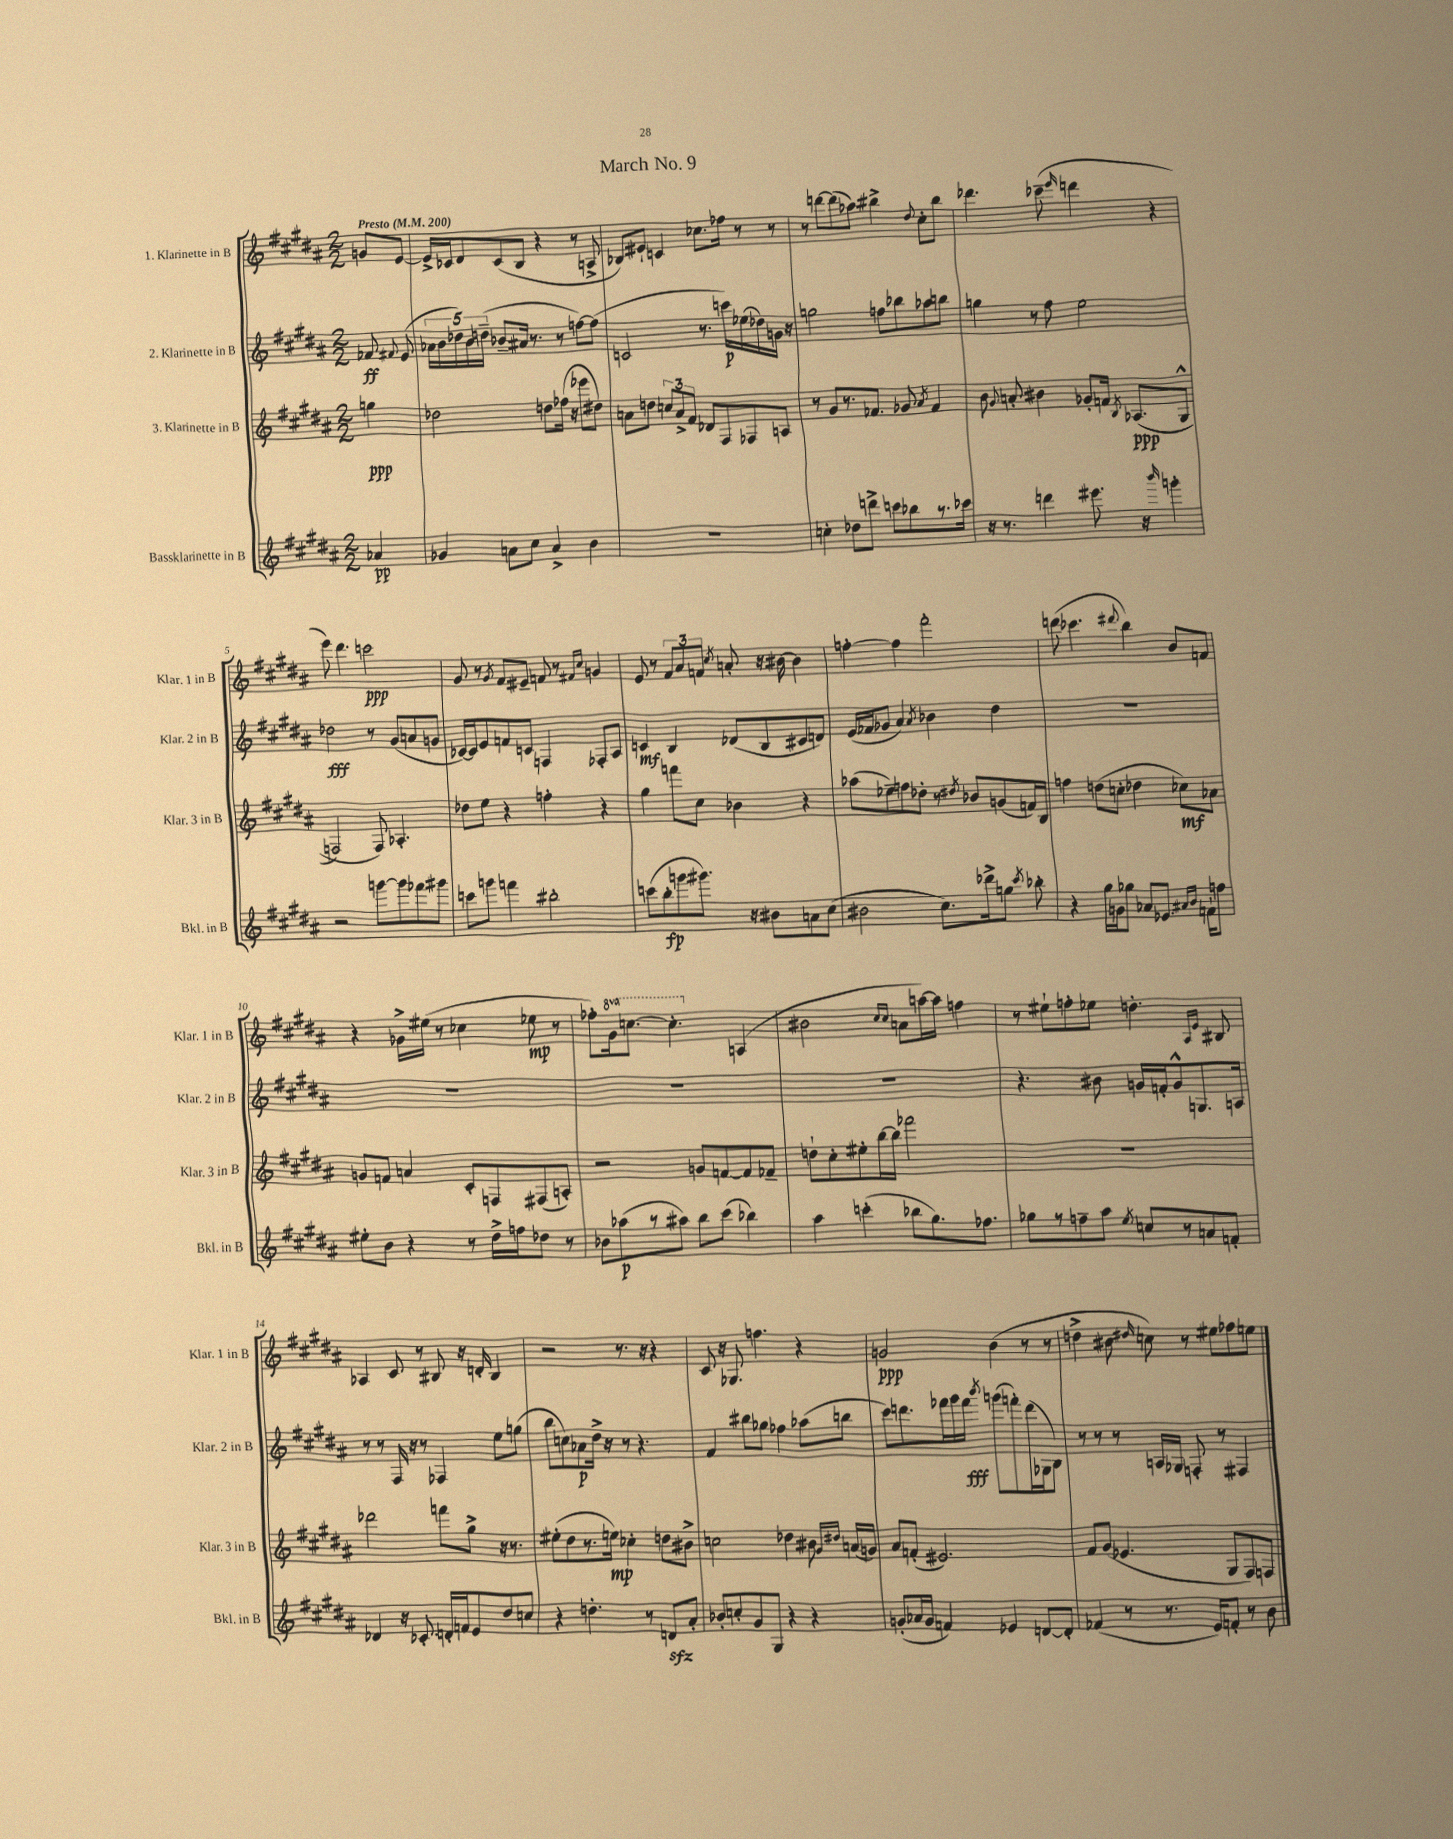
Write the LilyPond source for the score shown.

\header { title = "March No. 9" }
<<
\new StaffGroup <<
\new Staff = "s0" \with { instrumentName = "1. Klarinette in B" shortInstrumentName = "Klar. 1 in B" } {
    \clef treble \key b \major \numericTimeSignature \time 2/2 \set Staff.ottavationMarkups = #ottavation-simple-ordinals \partial 4 \tempo "Presto" 4 = 200
    \autoBeamOff g'8[ e'8]~ |
    e'16[-> ces'16 dis'8 ces'8( b8] r4 r8 a8-> |
    bes8[) eis'8]-! c'4 ces''8.[ fes''16] r8 r8 |
    r8 d'''8[~ d'''8( aes''8]) bis''4-> \appoggiatura { dis''8 } cis''8[-. bis''8] |
    des'''4. ces'''8--( \grace { e'''16 } d'''4 r4 |
    e'''8) dis'''4. c'''2\ppp |
    gis'8 r8 \acciaccatura { gis'8 } fis'8[ eis'8]-- f'8 r8 \grace { fis'16[ cis''16] } g'4 |
    e'8 r8 \tuplet 3/2 { fis'8[ ais'8 f'8] } \acciaccatura { cis''8 } a'8-. r16 bis'16~ bis'4 |
    f''4~-. f''4 fis'''2-. |
    d'''8( ces'''4. \appoggiatura { dis'''8 } b''4) b'8[ f'8] |
    r4 ges'16[-> eis''16]( r8 ces''4 ees''8\mp r8 |
    fes''8[-.) \ottava #1 gis''16 c'''8.]~ c'''4.-. \ottava #0 a4( |
    bis'2 \grace { cis''16[ cis''16] } a'8[ a''16~) a''16] f''4 |
    r8 eis''8[-! f''8-. ees''8] d''4.-. \grace { ais16[ e'16] } bis8 |
    aes4 cis'8 r8 bis8 r16 d'16-. bis4 |
    r2 r8. r16 r4 |
    cis'8 r16 ges8. f''4. r4 |
    g'2\ppp b'4( r8 r8 |
    d''4-> bis'8 \grace { dis''16 } c''8) r8 eis''8[ fes''8 e''8] \bar "|." |
}
\new Staff = "s1" \with { instrumentName = "2. Klarinette in B" shortInstrumentName = "Klar. 2 in B" } {
    \clef treble \key b \major \numericTimeSignature \time 2/2 \partial 4
    \autoBeamOff fes'8\ff \appoggiatura { fis'8 } e'8( |
    \tuplet 5/4 { aes'16[ b'16 des''16) b'16 d''16]--( } bes'8[-- ais'16] r8. r8 f''8[~) f''8]( |
    c'2 r8. c'''16[\p) ees''16( des''16) g'16] r16 |
    g''2 f''8[ bes''8 aes''8 b''8] |
    g''4 r8 fis''8 e''2 |
    des''2\fff r8 gis'8[( a'8 g'8] |
    ces'16[~) ces'16 e'8 f'8 c'8] f4 fes8[-. ais8] |
    c'4\mf b4 des'8[( b8 cis'8 d'8]) |
    e'16[( fes'16 ges'8] ais'4) \acciaccatura { ais'8 } bes'4 dis''4 |
    R1 |
    R1 |
    R1 |
    R1 |
    r4. bis'8 g'16[ f'16-. g'8-^ g8. a16] |
    r8 r8 fis16 r16 r8 fes4 e''8[ g''8]( |
    b''8[ c''8) aes'8\p dis''16]-> r16 r8 r4. |
    fis'4 bis''8[ ges''8] fes''4 aes''8[( b''8] |
    cis'''8[) d'''8. fes'''16 gis'''16 fes'''16]\fff \acciaccatura { b'''8 } g'''8[( f'''8-.) d'''16( ges16 b8]) |
    r8 r8 r8 a16[ ges16] f8-. r8 fis4 \bar "|." |
}
\new Staff = "s2" \with { instrumentName = "3. Klarinette in B" shortInstrumentName = "Klar. 3 in B" } {
    \clef treble \key b \major \numericTimeSignature \time 2/2 \partial 4
    \autoBeamOff g''4\ppp |
    des''2 d''8[ fes''16]( r16 ees'''8[ dis''8]) |
    a'8[ d''8] \tuplet 3/2 { c''8[ a'8-> fis'8] } des'8[ fis8 fes8 a8] |
    r8 gis'8[ r8. fes'8.] ges'8 \acciaccatura { ais'8 } fes'4 |
    b'8 \appoggiatura { gis'8 } a'8-. bis'4 ges'8[-. f'16] \acciaccatura { b8 } aes8.[\ppp(\( gis8]-^ |
    f2) f8\) aes4.-. |
    des''8[ e''8] r4 f''4-. r4 |
    gis''4 f'''8[ cis''8] bes'4 r4 |
    aes''8[( ees''8--) f''8 des''8]-. r8 \acciaccatura { dis''8 } bes'8[ g'8( f'16) b16] |
    f''4 d''8[( c''8]-. des''4 ces''8[\mf) aes'8] |
    g'8[ f'8] a'4 cis'8[-. f8 fis8( a8]-.) |
    r2 g'8[ f'8~ f'8 fes'8]-- |
    d''8[-! cis''8-. eis''8-. b''16~ b''16] fes'''2 |
    R1 |
    des'''2 f'''8[ gis''8]-> r16 r8. |
    eis''8[-.( dis''8 r8. e''16]\mp) ces''4-. d''8[ bis'8]-> |
    c''2 des''4 bis'8 \grace { gis'16[ dis''16] } a'16[( g'16]) |
    ais'8[ f'8]-.( eis'2.) |
    fis'8[ gis'8]( ees'4. gis8[ fis8) f8] \bar "|." |
}
\new Staff = "s3" \with { instrumentName = "Bassklarinette in B" shortInstrumentName = "Bkl. in B" } {
    \clef treble \key b \major \numericTimeSignature \time 2/2 \partial 4
    \autoBeamOff aes'4\pp |
    ges'4 a'8[ cis''8] a'4-> b'4 |
    R1 |
    c''4-. des''8[ d'''8]-> c'''8[ bes''8 r8. ces'''16] |
    r16 r8. d'''4 eis'''8. r16 \grace { b'''16 } g'''4-. |
    r2 g'''8[~ g'''8 fes'''8 gis'''8] |
    c'''8[ g'''8] f'''4 bis''2-. |
    c'''8[( b''8-.\fp g'''8 gis'''8.]) r16 bis'8[ a'8 cis''8]( |
    bis'2 cis''8.[) des'''16-> g''8] \acciaccatura { cis'''8 } bes''8-. |
    r4 gis''16[ g'16 ges''8] aes'8[ ees'8.] \grace { ais'16[ b'16] } f'16[-! f''8] |
    eis''8[-. b'8] r4 r8 dis''16[-> f''16 des''8] r8 |
    bes'8[ aes''8\p( r8 ais''8]) b''8[ cis'''8]( bes''4) |
    ais''4 c'''4-.( bes''8[ gis''8.) fes''8.] |
    ges''8[ r8 f''8-- ais''8] \acciaccatura { e''8 } c''8[ r8 a'8 f'8]-. |
    des'4 r16 ces'8.-. d'16[-. f'16 e'8 dis''8 c''8] |
    r4 d''4.-. r8 d'8[\sfz ais'8]-. |
    bes'8[-. c''8-. gis'8 gis8] r4 r4 |
    g'8[-.( aes'16 g'16] f'4) ees'4 d'8[~ d'8]-. |
    fes'4( r8 r8. e'16[) f'8]-. r8 b'8 \bar "|." |
}
>>
>>
